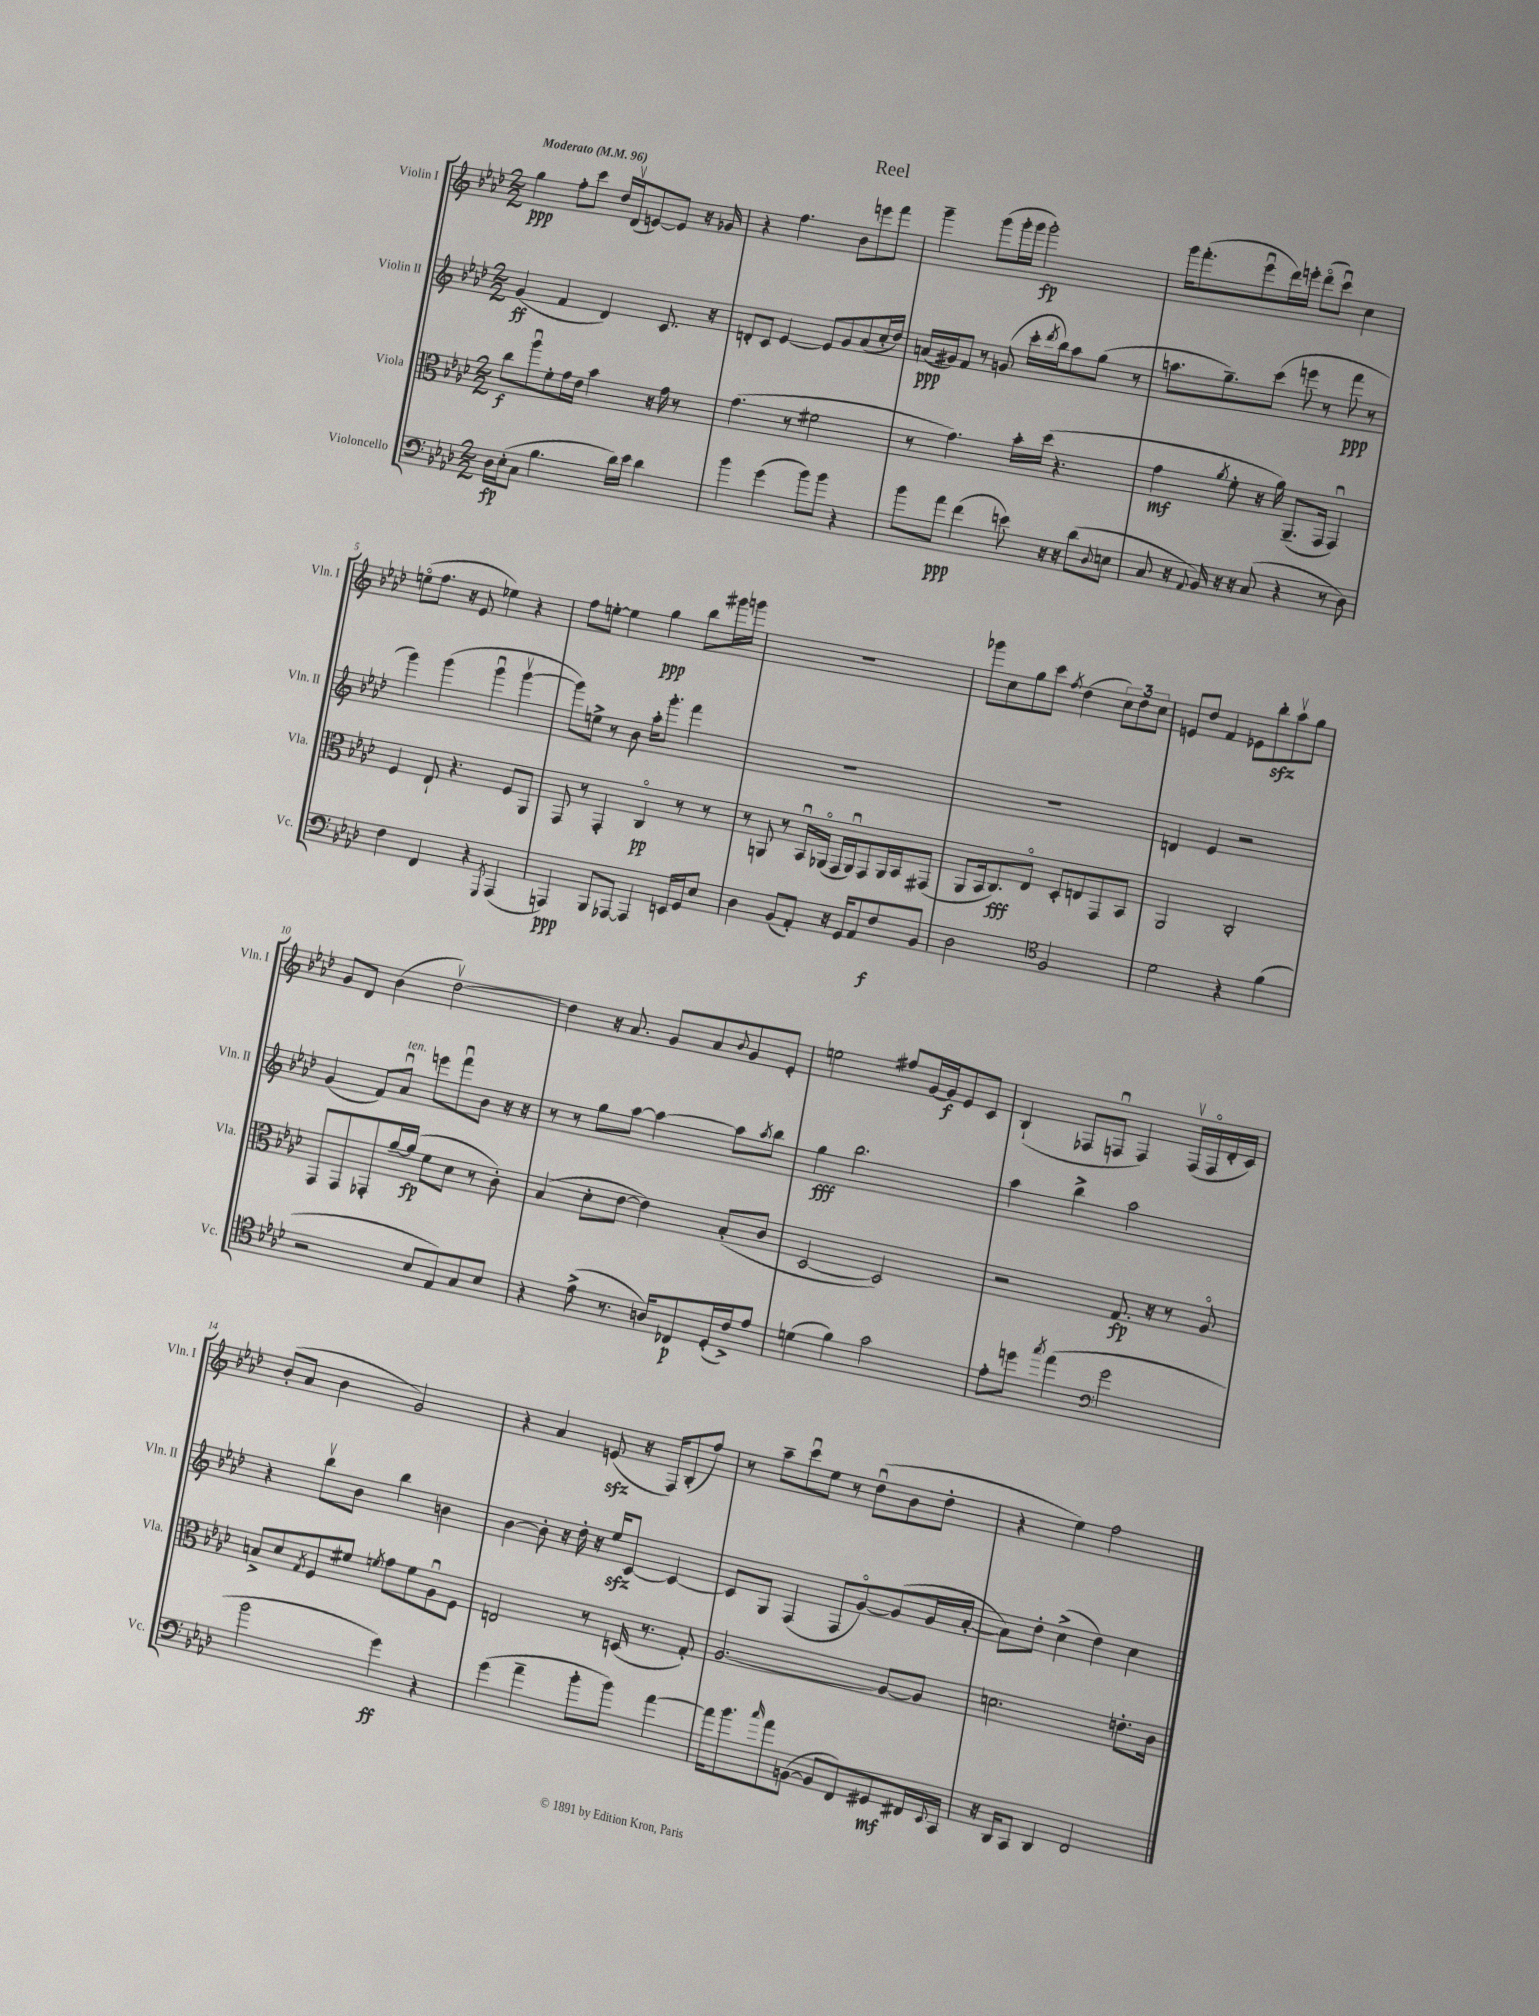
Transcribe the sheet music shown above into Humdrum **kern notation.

**kern	**kern	**kern	**kern
*staff4	*staff3	*staff2	*staff1
*clefF4	*clefC3	*clefG2	*clefG2
*k[b-e-a-d-]	*k[b-e-a-d-]	*k[b-e-a-d-]	*k[b-e-a-d-]
*M2/2	*M2/2	*M2/2	*M2/2
*MM96	*MM96	*MM96	*MM96
16D-	8cc	(4g	4gg
(16E-'	.	.	.
8C	8aa-u	.	.
4.B-	8f'	4f	8ff'
.	16g	.	8ccc
.	16e-	.	.
.	4b-	4d-)	16dd-
.	.	.	(16d-v
16d-)	.	.	[8e)
16e-	.	.	.
4d-	16r	8.c	8e]
.	16g	.	.
.	8r	.	16r
.	.	16r	16g-
=	=	=	=
4b-	(4.g	8d'	4r
.	.	8c	.
(4g	.	[4e-	4.ff
.	8r	.	.
8b-)	2f#	8e-]	.
8b-	.	8g	8b-
4r	.	(8a-	8eee
.	.	16cc'	8fff
.	.	16dd-)	.
=	=	=	=
8b-	8r	(16a	4ggg~
.	.	16g#)	.
8a-	4.g)	8f	.
(4f	.	8r	(8ggg
.	.	(8g	16ggg'
.	.	.	16ggg
8e)	16b-'	16ccc'	2ggg')
.	.	8qddd-	.
.	(16dd-	16bb-)	.
16r	4.r	8aa-	.
16r	.	.	.
(8d-	.	(8gg	.
8qqD-	.	.	.
8E	.	8r	.
=	=	=	=
8C	4g	8.aa	16ggg
.	.	.	(8.fff'
16r	.	.	.
8qqAA-	.	.	.
16BB-)	.	8.gg~)	.
.	8qa-	.	.
16r	8f'	.	8eee-u
16r	.	.	.
(8C	16r	(8ccc	16ddd-)
.	16a-)	.	16eee'
4r	(8.AA-~	8eee	(8ddd-o
.	.	8r	8cccu)
.	16GG	.	.
8r	4GGu)	8fff	4cc
8D-)	.	8r	.
=	=	=	=
4F	4F	4ggg)	(8eeo
.	.	.	8.ff
4FF	8E-`	(4ggg	.
.	.	.	16r
.	4.r	.	8e-
4r	.	4gggu	4ee-)
8qGGG	.	.	.
(4AAA-	8F	[4gggv	4r
.	8AA-	.	.
=	=	=	=
4AAA)	8GG	8ggg])	8ff
.	8r	8ee^	[8ee'
8BBB-	4GG'	8r	4ee]
[8AAA-	.	8b-	.
4AAA-]	4Co	16aa-'	4gg
.	.	8.ggg'	.
16EE	8r	4fff	8bb-
16GG	.	.	.
8E-	8r	.	16ggg#
.	.	.	16ggg
=	=	=	=
4D-	8r	1r	1r
.	8AA	.	.
(8BB-	8r	.	.
8AA-')	16BB-u	.	.
.	(16AA-o	.	.
16r	16GG	.	.
16GG	16AA-u)	.	.
8AA-	8GG	.	.
8F	16AA-	.	.
.	16BB-	.	.
8BB-	(8GG#	.	.
=	=	=	=
2D-	8AA-	1r	8ggg-
.	16BB-	.	8cc
.	8.C)	.	.
.	.	.	8gg
.	8E-o	.	8ccc
*clefC4	*	*	*
.	.	.	8qff
2F	8D-'	.	(4dd-
.	8E	.	.
.	8GG	.	12cc)
.	.	.	12dd-
.	8BB-	.	.
.	.	.	12cc
=	=	=	=
2d-	2AA-	4d	8e
.	.	.	8dd-
.	.	4e-	4f
4r	2C'	2r	8e-
.	.	.	8bb-'
(4f	.	.	8aa-v
.	.	.	8gg
=	=	=	=
2r	8GG	(4g	8g
.	8GG	.	8d-
.	8GG-'	8f)	(4b-
.	[16a-~	8a-u	.
.	(16a-]	.	.
8B-	8f	8eee	[2dd-v)
8E-)	8d-	8fffu	.
8G	8r	8b-	.
8B-	8c')	16r	.
.	.	16r	.
=	=	=	=
4r	(4B-	8r	4dd-]
.	.	8r	.
(8e-^	8d-'	8gg	16r
.	.	.	8.a-
8.r	[8e-	[8aa-	.
.	4e-])	4aa-_	8g
16A)	.	.	.
8C-	.	.	8a-
.	.	.	8qqb-
(16D-'	(8B-'	8aa-]	8g
16c^)	.	.	.
.	.	8qaa-	.
8e-	8c	8bb-	8e-'
=	=	=	=
(4d	[2D-	4gg	2ee
4f)	.	2.bb-	.
2g	2D-])	.	8ff#
.	.	.	[16g
.	.	.	16g]
.	.	.	8e-
.	.	.	8c
=	=	=	=
8e-'	2r	4aa-	(4B-`
8dd	.	.	.
8qgg	.	.	.
(4ee-	.	4bb-^	8F-
.	.	.	8Fu
*clefF4	*	*	*
2g	8.G	2aa-	4F)
.	16r	.	.
.	8r	.	(16Fv
.	.	.	16Fo
.	8A-o	.	16d-'
.	.	.	16c)
=	=	=	=
2b-	8B^	4r	(8b-'
.	8d-	.	8a-
.	8qG	.	.
.	8F	8bb-v	4b-
.	8f#	8b-	.
.	8qf	.	.
4g)	8g	4bb-	2g)
.	8f	.	.
4r	8A-u	4b	.
.	8F	.	.
=	=	=	=
(4g	2E	[4b-	4r
4a-~	.	8b-']	4a-
.	.	16r	.
.	.	16dd-'	.
8b-'	8r	16r	(8e
.	.	16ee-	.
8b-)	(16D	[8c	16r
.	8.r	.	16F)
[4a-	.	4c_	(8B-'
.	8G')	.	8ff)
=	=	=	=
16a-]	[2.A-	8c]	8r
8.b-	.	.	.
.	.	8G	8aa-~
16qqcc	.	.	.
8a-	.	(4F	8cccu
([8BB	.	.	8ee-
8BB]	.	8F	8r
8FF)	.	[8go)	(8dd-u
8GG#	8A-_	(8g]	8b-
16FF#	8A-]	16g	8dd-'
8qqEE-	.	.	.
16CC	.	[16a-'	.
=	=	=	=
16r	2.d	8a-])	4r
16DD-	.	.	.
8CC	.	8dd-'	.
4DD-	.	(4cc^	4ee-)
2FF	.	4dd-)	2ff
.	8.e'	4cc	.
.	16c	.	.
==	==	==	==
*-	*-	*-	*-
